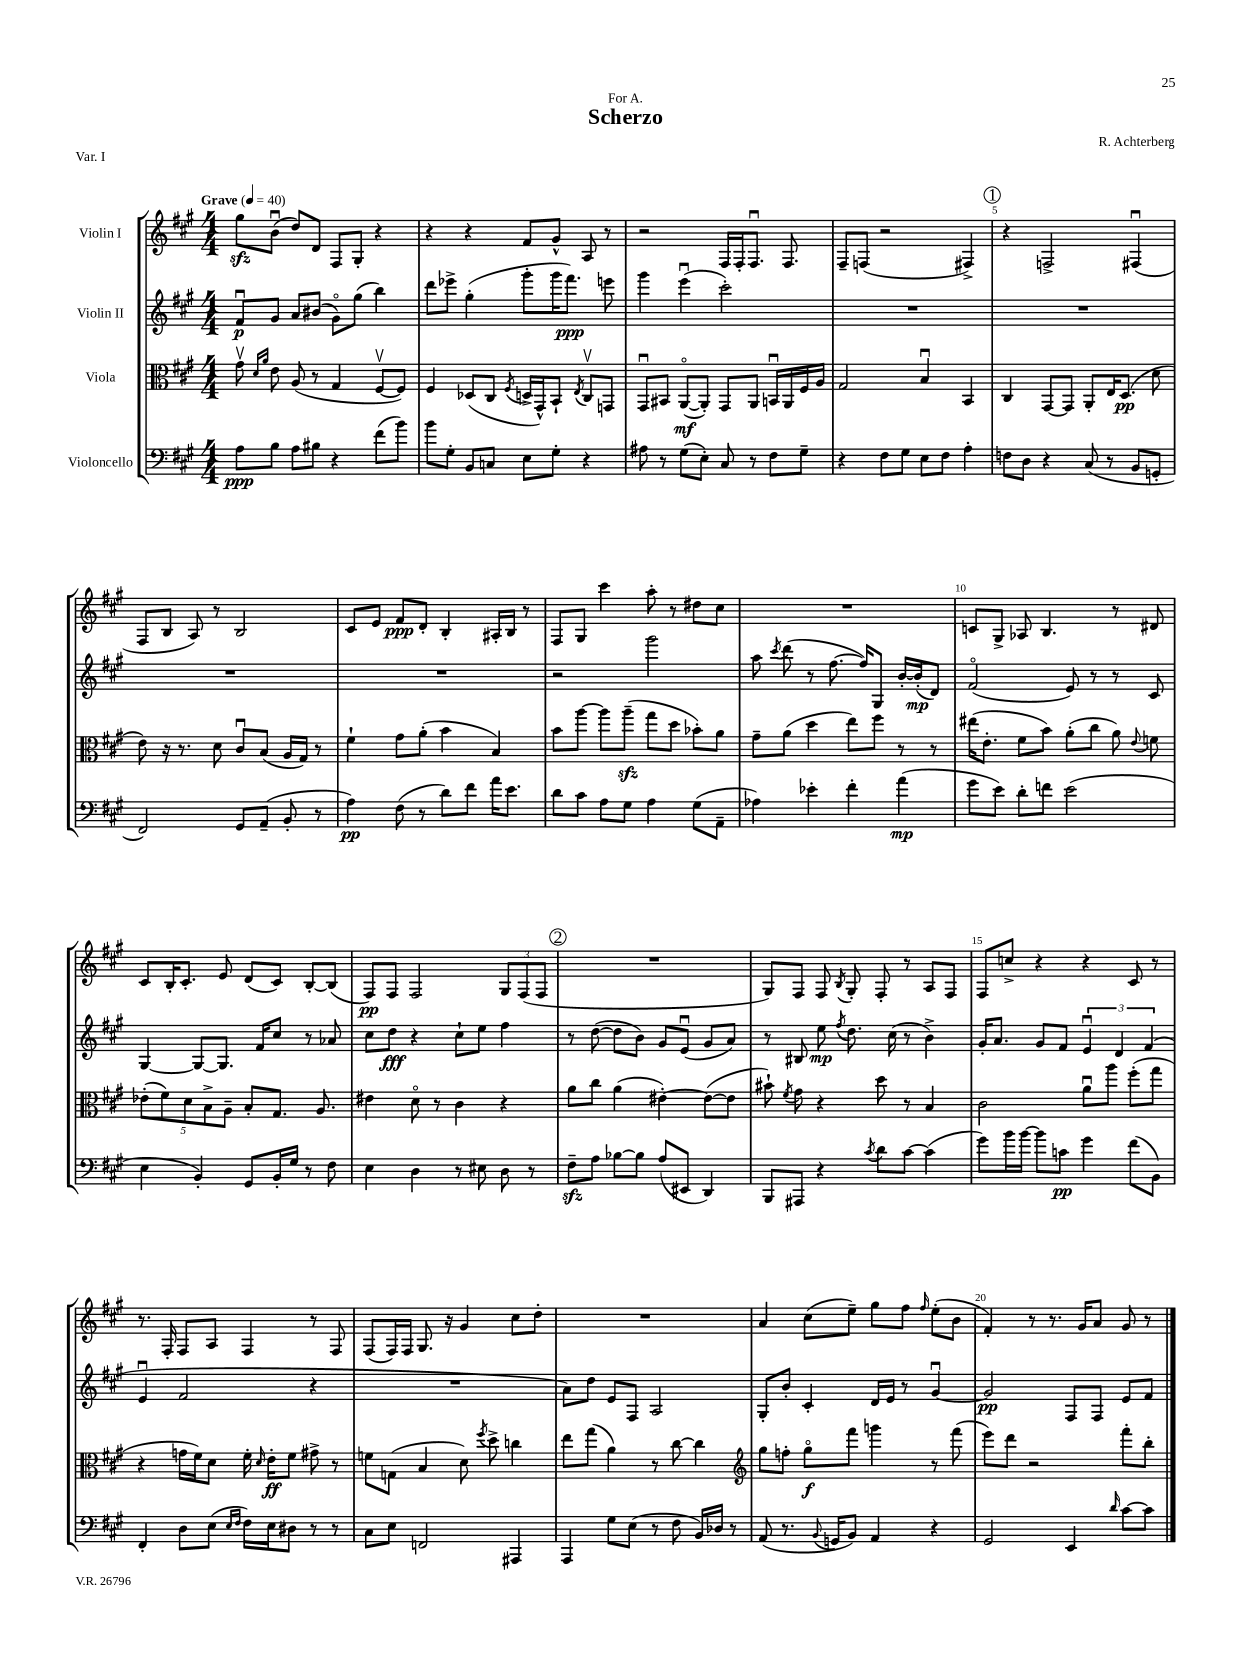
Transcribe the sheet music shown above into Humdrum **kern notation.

**kern	**dynam	**kern	**dynam	**kern	**dynam	**kern	**dynam
*part4	*part4	*part3	*part3	*part2	*part2	*part1	*part1
*staff4	*staff4	*staff3	*staff3	*staff2	*staff2	*staff1	*staff1
*I"Violoncello	*	*I"Viola	*	*I"Violin II	*	*I"Violin I	*
*clefF4	*	*clefC3	*	*clefG2	*	*clefG2	*
*k[f#c#g#]	*	*k[f#c#g#]	*	*k[f#c#g#]	*	*k[f#c#g#]	*
*M4/4	*	*M4/4	*	*M4/4	*	*M4/4	*
*MM40	*	*MM40	*	*MM40	*	*MM40	*
=1	=1	=1	=1	=1	=1	=1	=1
!	!	!	!	!	!	!LO:TX:a:B:t=Grave	!
8A\L	ppp	8g#v\	.	8f#u/L	p	8gg#zz\L	.
.	.	16qqd/LL	.	.	.	.	.
.	.	16qqa/JJ	.	.	.	.	.
8B\J	.	8e\	.	8g#/J	.	(8bu\J	.
8A\L	.	(8A/	.	8a/L	.	8dd/L)	.
8B#X\J	.	8r	.	(8b#X/J	.	8d/J	.
4r	.	4G#/	.	8g#\L)	.	8F#/L	.
.	.	.	.	(8gg#\J	.	8G#'/J	.
(8f#\L	.	[8F#v/L	.	4bb\)	.	4r	.
8b\J)	.	8F#/J])	.	.	.	.	.
=2	=2	=2	=2	=2	=2	=2	=2
8b\L	.	4F#/	.	8ddd\L	.	4r	.
8G#'\J	.	.	.	8eee-X^\J	.	.	.
8BB/L	.	(8D-X/L	.	(4gg#'\	.	4r	.
8Cn/J	.	8C#/J	.	.	.	.	.
.	.	8qF#/	.	.	.	.	.
8E\L	.	16Dn^/LL	.	8ggg#'\L	.	8f#/L	.
.	.	16GG#^^/J)	.	.	.	.	.
8G#'\J	.	8BB`/J	.	16ggg#\K	.	8g#^^/J	.
.	.	.	.	8.fff#\J)	ppp	.	.
.	.	8qE/	.	.	.	.	.
4r	.	8C#v/L	.	.	.	8A/	.
.	.	8GGn/J	.	8eeen\	.	8r	.
=3	=3	=3	=3	=3	=3	=3	=3
8A#X\	.	8GG#u/L	.	4ggg#\	.	2r	.
8r	.	8BB#X/J	.	.	.	.	.
(8G#\L	.	([8AA/L	mf	(4eeeu\	.	.	.
8E'\J)	.	8AA'/J])	.	.	.	.	.
8C#/	.	8GG#/L	.	2ccc#'\)	.	16F#/LL	.
.	.	.	.	.	.	16F#'/J	.
8r	.	8AA/J	.	.	.	8.F#u/J	.
8F#\L	.	16BBnu/LL	.	.	.	.	.
.	.	16AA/	.	.	.	8.F#/	.
8G#~\J	.	16F#/	.	.	.	.	.
.	.	16A/JJ	.	.	.	.	.
=4	=4	=4	=4	=4	=4	=4	=4
4r	.	2G#/	.	1r	.	8F#~/L	.
.	.	.	.	.	.	(8Fn/J	.
8F#\L	.	.	.	.	.	2r	.
8G#\J	.	.	.	.	.	.	.
8E\L	.	4Bu/	.	.	.	.	.
8F#\J	.	.	.	.	.	.	.
4A'\	.	4BB/	.	.	.	4F#X^/)	.
!!LO:REH:place=s1:t=1
=5	=5	=5	=5	=5	=5	=5	=5
8Fn\L	.	4C#/	.	1r	.	4r	.
8D\J	.	.	.	.	.	.	.
4r	.	[8GG#/L	.	.	.	2Fn^/	.
.	.	8GG#/J]	.	.	.	.	.
(8C#/	.	8AA'/L	.	.	.	.	.
8r	.	16E/K	.	.	.	.	.
.	.	(8.D/J	pp	.	.	.	.
8BB/L	.	.	.	.	.	(4F#Xu/	.
8GGn'/J	.	8d\	.	.	.	.	.
!!LO:LB:g=z
=6	=6	=6	=6	=6	=6	=6	=6
2FF#/)	.	8e\)	.	1r	.	8F#/L	.
.	.	16r	.	.	.	8B/J	.
.	.	8.r	.	.	.	.	.
.	.	.	.	.	.	8A/)	.
.	.	8d\	.	.	.	8r	.
8GG#/L	.	8c#u/L	.	.	.	2B/	.
(8AA~/J	.	(8B/J	.	.	.	.	.
8BB'/	.	16A/LL	.	.	.	.	.
.	.	16G#/JJ)	.	.	.	.	.
8r	.	8r	.	.	.	.	.
=7	=7	=7	=7	=7	=7	=7	=7
4A\)	pp	4f#`\	.	1r	.	8c#/L	.
.	.	.	.	.	.	8e/J	.
(8F#\	.	8g#\L	.	.	.	8f#/L	ppp
8r	.	(8a'\J	.	.	.	8d'/J	.
8d\L)	.	4b\	.	.	.	4B'/	.
8f#\J	.	.	.	.	.	.	.
16a\KL	.	4B/)	.	.	.	16A#X'/LL	.
8.e\J	.	.	.	.	.	16B/JJ	.
.	.	.	.	.	.	8r	.
=8	=8	=8	=8	=8	=8	=8	=8
8d\L	.	8b\L	.	2r	.	8F#/L	.
8c#\J	.	[8aa\J	.	.	.	8G#/J	.
8A\L	.	8aa\L]	.	.	.	4ccc#\	.
8G#\J	.	(8aazz~\J	.	.	.	.	.
4A\	.	8gg#\L	.	2ggg#\	.	8aa'\	.
.	.	8dd\J	.	.	.	8r	.
(8G#\L	.	8b-X'\L)	.	.	.	8dd#X\L	.
8AA~\J	.	8a\J	.	.	.	8cc#\J	.
=9	=9	=9	=9	=9	=9	=9	=9
4A-X\)	.	8g#~\L	.	8aa\	.	1r	.
.	.	.	.	8qccc#/	.	.	.
.	.	(8a\J	.	(8ddd\	.	.	.
4e-X'\	.	4dd\	.	8r	.	.	.
.	.	.	.	[8.ff#\	.	.	.
4f#'\	.	8ee\L)	.	.	.	.	.
.	.	.	.	16ff#/KL])	.	.	.
.	.	8ff#\J	.	8G#/J	.	.	.
(4a\	mp	8r	.	[16b'/LL	.	.	.
.	.	.	.	(16b'/J]	mp	.	.
.	.	8r	.	8d/J)	.	.	.
=10	=10	=10	=10	=10	=10	=10	=10
8g#\L	.	(16ee#X\KL	.	(2f#/	.	8cn/L	.
.	.	8.e'\J	.	.	.	.	.
8e\J)	.	.	.	.	.	8G#^/J	.
8d'\L	.	8f#\L	.	.	.	8A-X/	.
8fn\J	.	8b\J)	.	.	.	4.B/	.
(2e\	.	(8a'\L	.	8e/)	.	.	.
.	.	8cc#\J	.	8r	.	.	.
.	.	8a\)	.	8r	.	8r	.
.	.	8qqe/	.	.	.	.	.
.	.	8fn\	.	8c#/	.	8d#X/	.
!!LO:LB:g=z
=11	=11	=11	=11	=11	=11	=11	=11
4E\	.	(10e-X'\L	.	[4G#/	.	8c#/L	.
.	.	10f#\)	.	.	.	.	.
.	.	.	.	.	.	16B'/K	.
.	.	.	.	.	.	8.c#'/J	.
.	.	10d\	.	.	.	.	.
4BB'/)	.	.	.	8G#/L_	.	.	.
.	.	10B^\	.	.	.	.	.
.	.	.	.	8.G#/J]	.	8e/	.
.	.	10A~\J	.	.	.	.	.
8GG#/L	.	8B'/L	.	.	.	(8d/L	.
.	.	.	.	16f#/KL	.	.	.
16BB'/L	.	8.G#/J	.	8cc#/J	.	8c#/J)	.
16G#/JJ	.	.	.	.	.	.	.
8r	.	.	.	8r	.	[8B'/L	.
.	.	8.A/	.	.	.	.	.
8F#\	.	.	.	8a-X/	.	(8B/J]	.
=12	=12	=12	=12	=12	=12	=12	=12
4E\	.	4e#X\	.	8cc#\L	.	8F#/L)	pp
.	.	.	.	8dd\J	fff	8F#/J	.
4D\	.	8d\	.	4r	.	2F#/	.
.	.	8r	.	.	.	.	.
8r	.	4c#\	.	8cc#`\L	.	.	.
8E#X\	.	.	.	8ee\J	.	.	.
8D\	.	4r	.	4ff#\	.	12G#/L	.
.	.	.	.	.	.	(12F#/	.
8r	.	.	.	.	.	.	.
.	.	.	.	.	.	12F#/J	.
!!LO:REH:place=s1:t=2
=13	=13	=13	=13	=13	=13	=13	=13
8F#zz~\L	.	8a\L	.	8r	.	1r	.
8A\J	.	8cc#\J	.	([8dd\	.	.	.
[8B-X\L	.	(4a\	.	8dd\L]	.	.	.
8B-\J]	.	.	.	8b\J)	.	.	.
(8A/L	.	[4e#X'\)	.	8g#/L	.	.	.
8EE#X/J	.	.	.	(8eu/J	.	.	.
4DD/)	.	(8e#\L_	.	8g#/L	.	.	.
.	.	8e#\J]	.	8a/J)	.	.	.
=14	=14	=14	=14	=14	=14	=14	=14
8BBB/L	.	8b#X`\)	.	8r	.	8G#/L)	.
.	.	8qf#/	.	.	.	.	.
8AAA#X/J	.	8g#\	.	8B#X/	.	8F#/J	.
4r	.	4r	.	8ee\	mp	8F#/	.
.	.	.	.	8qff#/	.	8qB/	.
.	.	.	.	8.dd\	.	8G#'/	.
8qc#/	.	.	.	.	.	.	.
8d\L	.	8dd\	.	.	.	8F#'/	.
.	.	.	.	(16cc#\	.	.	.
[8c#\J	.	8r	.	8r	.	8r	.
(4c#\]	.	4B/	.	4b^\)	.	8A/L	.
.	.	.	.	.	.	8F#/J	.
=15	=15	=15	=15	=15	=15	=15	=15
8g#\L)	.	2c#\	.	16g#'/KL	.	8F#/L	.
.	.	.	.	8.a/J	.	.	.
16b\L	.	.	.	.	.	8ccn^/J	.
[16b\JJ	.	.	.	.	.	.	.
8b\L]	.	.	.	8g#/L	.	4r	.
8cn\J	pp	.	.	8f#/J	.	.	.
4g#\	.	8au\L	.	6eu/	.	4r	.
.	.	8aa\J	.	.	.	.	.
.	.	.	.	6d/	.	.	.
(8f#\L	.	(8ff#'\L	.	.	.	8c#/	.
.	.	.	.	(6f#/	.	.	.
8BB\J)	.	8gg#\J	.	.	.	8r	.
!!LO:LB:g=z
=16	=16	=16	=16	=16	=16	=16	=16
4FF#'/	.	4r	.	4eu/	.	8.r	.
.	.	.	.	.	.	16F#'/	.
8D\L	.	16gn\LL	.	2f#/	.	8F#/L	.
.	.	16f#\J)	.	.	.	.	.
(8E\J	.	8d\J	.	.	.	8A/J	.
16qqE/LL	.	.	.	.	.	.	.
16qqF#/JJ	.	.	.	.	.	.	.
16F#\LL)	.	16f#'\	.	.	.	4F#/	.
.	.	16qqd/	.	.	.	.	.
16E\J	.	16e'\KL	ff	.	.	.	.
8D#X\J	.	8f#\J	.	.	.	.	.
8r	.	8g#X^\	.	4r	.	8r	.
8r	.	8r	.	.	.	8F#/	.
=17	=17	=17	=17	=17	=17	=17	=17
8C#\L	.	8fn\L	.	1r	.	(8F#/L	.
8E\J	.	(8Gn\J	.	.	.	16F#/L)	.
.	.	.	.	.	.	16F#/JJ	.
2FFn/	.	4B/	.	.	.	8.G#/	.
.	.	.	.	.	.	16r	.
.	.	8d\)	.	.	.	4g#/	.
.	.	8qff#/	.	.	.	.	.
.	.	8dd^\	.	.	.	.	.
4AAA#X/	.	4ccn\	.	.	.	8cc#\L	.
.	.	.	.	.	.	8dd'\J	.
=18	=18	=18	=18	=18	=18	=18	=18
4AAA/	.	8ee\L	.	8a\L)	.	1r	.
.	.	(8gg#\J	.	8dd\J	.	.	.
8G#\L	.	4a\)	.	8e/L	.	.	.
(8E\J	.	.	.	8F#/J	.	.	.
8r	.	8r	.	2A/	.	.	.
8F#\	.	[8cc#\	.	.	.	.	.
16BB/LL)	.	4cc#\]	.	.	.	.	.
16D-X/JJ	.	.	.	.	.	.	.
8r	.	.	.	.	.	.	.
=19	=19	=19	=19	=19	=19	=19	=19
*	*	*clefG2	*	*	*	*	*
(8AA/	.	8gg#\L	.	8G#'/L	.	4a/	.
8.r	.	8ffn'\J	.	8b'/J	.	.	.
.	.	8gg#\L	f	4c#'/	.	(8cc#\L	.
8qqBB/	.	.	.	.	.	.	.
16GGn/KL	.	.	.	.	.	.	.
8BB/J)	.	8fff#\J	.	.	.	8ee~\J)	.
4AA/	.	4gggn\	.	16d/LL	.	8gg#\L	.
.	.	.	.	16e/JJ	.	.	.
.	.	.	.	8r	.	8ff#\J	.
.	.	.	.	.	.	16qqff#/	.
4r	.	8r	.	[4g#u/	.	(8ee'\L	.
.	.	(8fff#\	.	.	.	8b\J	.
=20	=20	=20	=20	=20	=20	=20	=20
2GG#/	.	8eee\L)	.	2g#/]	pp	4f#'/)	.
.	.	8ddd\J	.	.	.	.	.
.	.	2r	.	.	.	8r	.
.	.	.	.	.	.	8.r	.
4EE/	.	.	.	8F#/L	.	.	.
.	.	.	.	.	.	16g#/KL	.
.	.	.	.	8F#/J	.	8a/J	.
16qqd/	.	.	.	.	.	.	.
[8c#\L	.	8fff#'\L	.	8e/L	.	8g#/	.
8c#\J]	.	8bb'\J	.	8f#/J	.	8r	.
==	==	==	==	==	==	==	==
*-	*-	*-	*-	*-	*-	*-	*-
